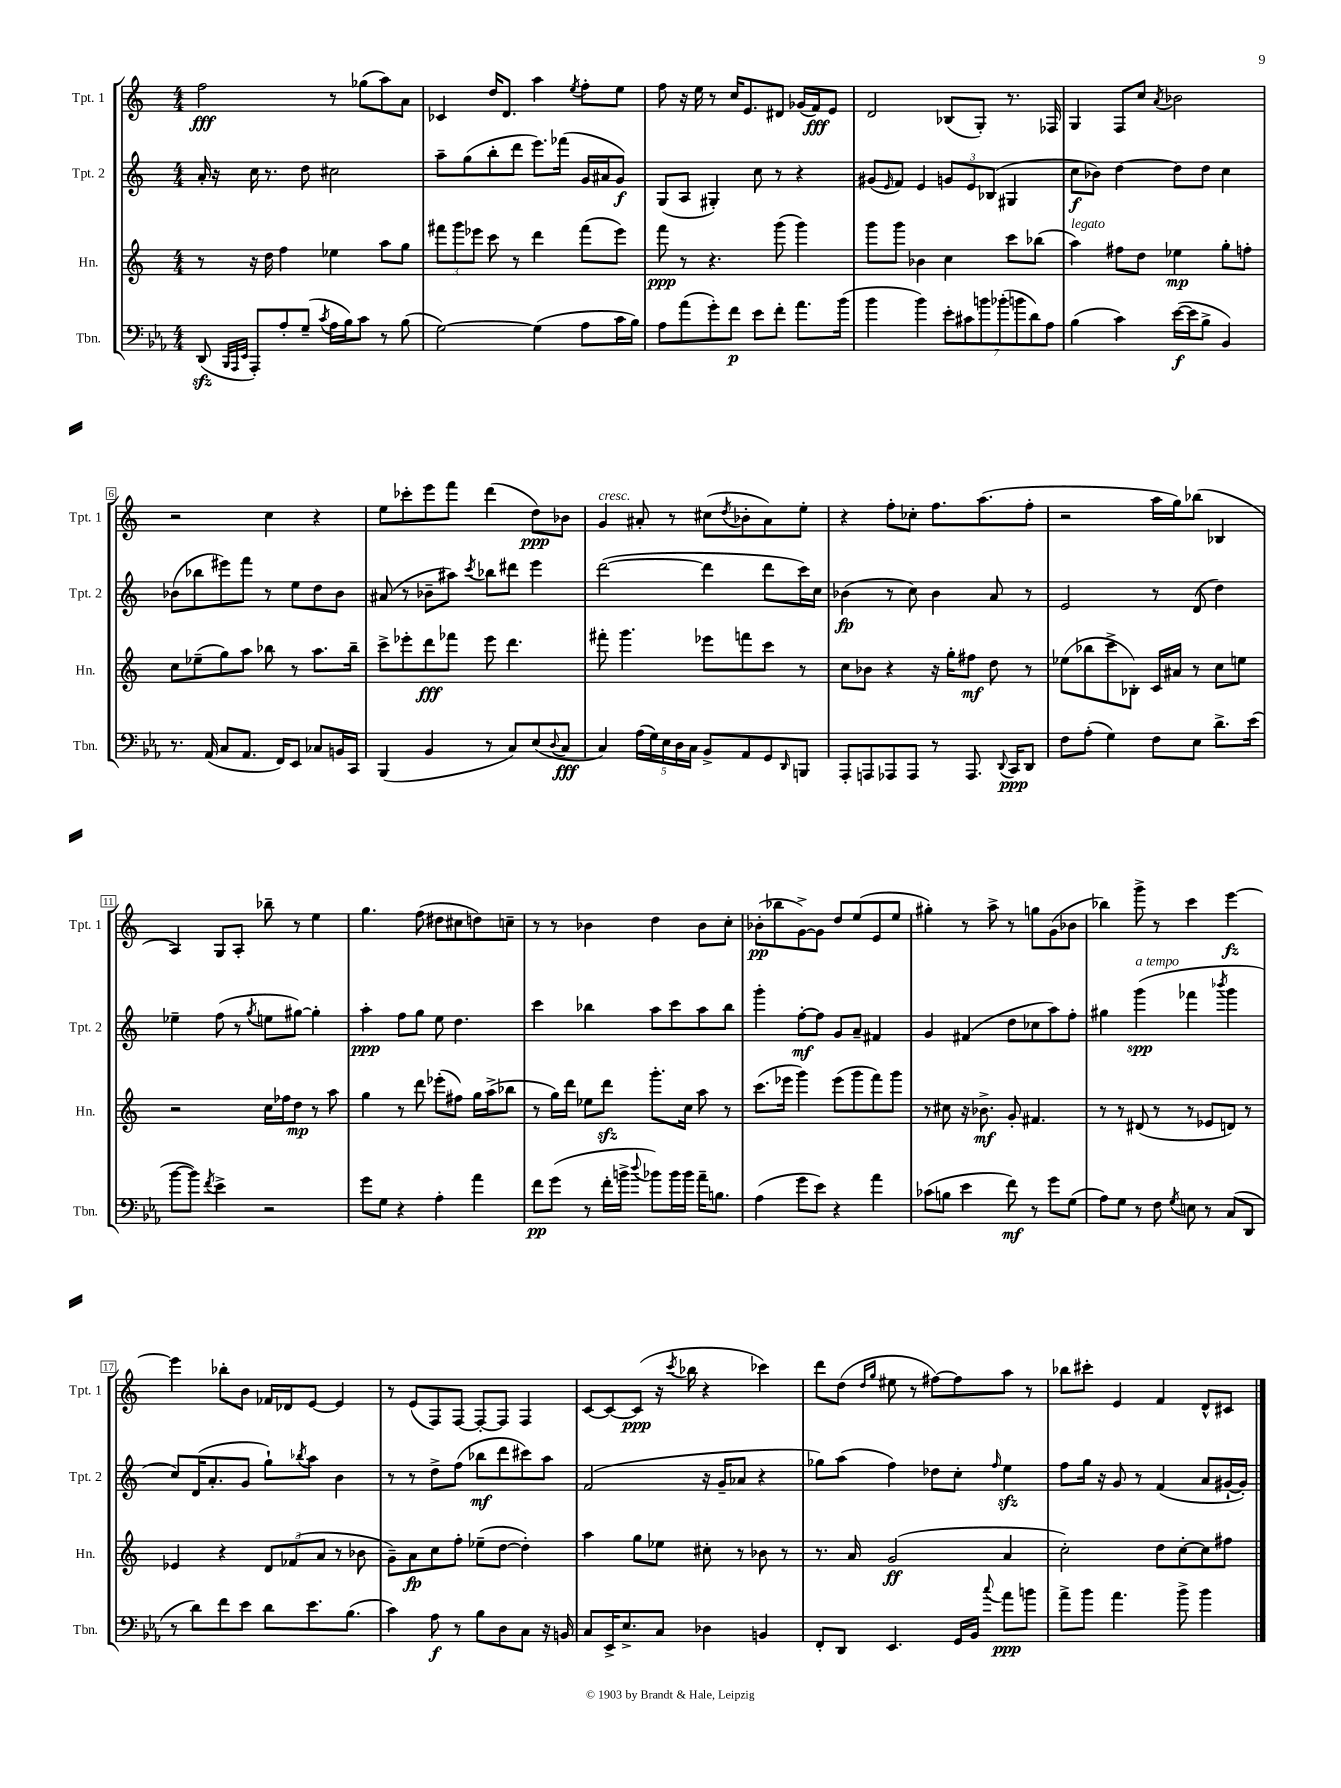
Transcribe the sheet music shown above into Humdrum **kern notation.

**kern	**kern	**kern	**kern
*staff4	*staff3	*staff2	*staff1
*clefF4	*clefG2	*clefG2	*clefG2
*k[b-e-a-]	*k[]	*k[]	*k[]
*M4/4	*M4/4	*M4/4	*M4/4
(8DD/	8r	16a'/	2ff\
.	.	16r	.
32qqBBB-/LLL	.	.	.
32qqAAA-/	.	.	.
32qqEE-/JJJ	.	.	.
8AAA-'/L)	16r	16cc\	.
.	16dd\	8.r	.
8A-'/	4ff\	.	.
(8G~/J	.	8dd\	.
8qc/	.	.	.
16A-\LL	4ee-\	2cc#\	8r
16B-\J)	.	.	.
8c\J	.	.	(8gg-\L
8r	8aa\L	.	8aa\)
(8B-\	8gg\J	.	8a\J
=	=	=	=
[2G\)	12fff#\L	8aa~\L	4c-/
.	12ggg\	.	.
.	.	(8gg\	.
.	12eee-\J	.	.
.	8ccc\	8bb'\	16dd/LK
.	.	.	8.d/J
.	8r	8ddd\J	.
(4G\]	4ddd\	8.eee\L)	4aa\
.	.	(16fff-\Jk	.
.	.	.	8qee/
8A-\L	(8fff#\L	16g/LL	8ff'\L
.	.	16a#/J	.
16c\L	8eee-\J)	8g/J)	8ee\J
16B-\JJ)	.	.	.
=	=	=	=
8A-\L	8fff\	(8G/L	8ff\
(8a-\	8r	8A/J	16r
.	.	.	16ee\
8g'\)	4.r	4G#'/)	8r
8f\J	.	.	16cc/LK
.	.	.	8.e/
8e-\L	.	8cc\	.
8f'\J	(8ggg\	8r	8d#/J
8.a-\L	4ggg\)	4r	(16g-/LL
.	.	.	16f/J)
.	.	.	8e/J
(16b-\Jk	.	.	.
=	=	=	=
4b-\	8ggg\L	(8g#/L	2d/
.	.	16qqe/	.
.	8ggg\J	8f/J)	.
4b-\)	4b-\	4e/	.
14e-'\L	4cc\	12g/L	(8B-/L
14c#\	.	.	.
.	.	12e/	.
.	.	.	8G'/J)
14b\	.	.	.
.	.	(12B-/J	.
(14b-'\	.	.	.
.	8ccc\L	4G#/	8.r
14b\	.	.	.
14d\)	.	.	.
.	(8bb-\J	.	.
14A-\J	.	.	.
.	.	.	16F-/
=	=	=	=
(4B-\	4aa\)	8cc\L	4G/
.	.	8b-\J)	.
4c\)	8ff#\L	[4dd\	8F/L
.	8dd\J	.	8cc/J
.	.	.	8qa/
([16e-\LL	4ee-\	8dd\]L	2b-\
16e-\]J	.	.	.
8B-^\J	.	8dd\J	.
4BB-/)	8gg'\L	4cc\	.
.	8ff'\J	.	.
=	=	=	=
8.r	8cc\L	(8b-\L	2r
.	(8ee-~\	8bb-\	.
(16AA-/	.	.	.
8C/L	8gg\)	8eee#\)	.
8.AA-/J	8aa\J	8fff\J	.
.	8bb-\	8r	4cc\
16FF/LK)	.	.	.
8EE-/J	8r	8ee\L	.
8C-/L	8.aa\L	8dd\	4r
16BB/L	.	8b-\J	.
16CC/JJ	16bb-~\Jk	.	.
=	=	=	=
(4BBB-/	8ccc^\L	(8a#/	8ee\L
.	8eee-'\	8r	8ccc-'\
4BB-/	8ddd\	8b-~\L	8eee\
.	8fff-\J	8aa#\J)	8fff\J
.	.	8qccc/	.
8r	8eee-\	8bb-\L	(4ddd\
8C/L)	4.ddd\	8ddd#\J	.
(8E-/	.	4eee\	8dd\L)
8qqD/	.	.	.
8C/J	.	.	8b-\J
=	=	=	=
4C/)	8fff#'\	([2ddd\	4g/
.	4.ggg\	.	.
(20A-\LL	.	.	8a#'/
20G\)	.	.	.
20E-\	.	.	.
.	.	.	8r
20D\	.	.	.
20C\JJ	.	.	.
8BB-^/L	8eee-\L	4ddd\]	(8cc#\L
.	.	.	8qdd/
8AA-/	8fff\	.	8b-'\
8GG/	8ccc\J	8ddd\L	8a#\)
16qqDD/	.	.	.
8BBB/J	8r	16ccc\L)	8ee'\J
.	.	16cc\JJ	.
=	=	=	=
8AAA-'/L	8cc\L	(4b-\	4r
8AAA/	8b-\J	.	.
8AAA-/	4r	8r	8ff'\L
8AAA-/J	.	8cc\)	8cc-'\J
8r	16r	4b-\	8.ff\L
.	16gg'\LK	.	.
8.AAA-/	8ff#\J	.	.
.	.	.	(8.aa\
.	8dd\	8a/	.
8qqDD/	.	.	.
16CC/LK	.	.	.
8DD/J	8r	8r	8ff'\J
=	=	=	=
8F\L	(8ee-\L	2e/	2r
(8A-'\J	8bb-\	.	.
4G\)	8ccc^\	.	.
.	8B-'\J)	.	.
8F\L	16c/LL	8r	16aa\LL
.	16a#/JJ	.	16gg\J)
8E-\J	8r	(8d/	(8bb-\J
8.d^\L	8cc\L	4dd\)	4B-/
.	8ee\J	.	.
(16e-\Jk	.	.	.
=	=	=	=
[8b-\L	2r	4ee-~\	4A/)
8b-\]J)	.	.	.
8qf/	.	.	.
4e-^\	.	(8ff\	8G/L
.	.	8r	8A'/J
.	.	8qgg/	.
2r	16cc\LL	8ee\L	8bb-~\
.	16ff-\J	.	.
.	8dd\J	[8gg#\J)	8r
.	8r	4gg#'\]	4ee\
.	8aa\	.	.
=	=	=	=
8g\L	4gg\	4aa'\	4.gg\
8G\J	.	.	.
4r	8r	8ff\L	.
.	8ddd\	8gg\J	(8ff\
4A-'\	(8eee-'\L	8ee\	8dd#\L
.	8ff#\J)	4.dd\	8cc#\
4a-\	16gg\LL	.	8dd\)
.	(16aa^\J	.	.
.	8bb-\J	.	8cc~\J
=	=	=	=
8f\L	8r	4ccc\	8r
(8g\J	16gg\LL)	.	8r
.	16ddd\JJ	.	.
8r	8ee-\L	4bb-\	4b-\
16f'\LL	8ddd\J	.	.
16b^\JJ	.	.	.
8qqdd/	.	.	.
8b-\L)	8.ggg'\L	8aa\L	4dd\
16b-\L	.	8ccc\	.
16b-\JJ	16cc\Jk	.	.
16a-~\LK	8aa\	8aa\	8b-\L
8.B\J	.	.	.
.	8r	8bb-\J	8cc'\J
=	=	=	=
(4A-\	(8.ccc\L	4ggg'\	(8b-'\L
.	.	.	8bb-\
.	16eee-\Jk	.	.
8g\L	4ggg\)	[8ff'\L	[8g^\)
8e-\J)	.	8ff\]J	8g\]J
4r	(8eee-\L	8g/L	8dd/L
.	8ggg\	8a~/J	(8ee/
4a-\	8fff\)	4f#/	8e/
.	8ggg\J	.	8ee/J
=	=	=	=
(8c-\L	8r	4g/	4gg#'\)
8B\J	8cc#\	.	.
4e-\	16r	(4f#/	8r
.	8.b-^\	.	.
.	.	.	8aa^\
8f\)	8g'/	8dd\L	8r
8r	4.f#/	8cc-\	8gg\L
8g\L	.	8aa\)	(8g\
(8G\J	.	8ff'\J	8b-\J
=	=	=	=
8A-\L)	8r	4gg#\	4bb-\)
8G\J	8r	.	.
8r	(8d#/	(4ggg\	8ggg^\
8F\	8r	.	8r
8qG/	.	.	.
8E\	8r	4fff-\	4ccc\
8r	8e-/L	.	.
.	.	8qbbb-/	.
(8C/L	8d/J)	4ggg\	[4eee\
8DD/J	8r	.	.
=	=	=	=
8r	4e-/	8cc/L)	4eee\]
8d\L)	.	(16d/K	.
.	.	8.a'/	.
8f\	4r	.	8bb-'\L
8e-\J	.	8g/J	8b\J
8d\L	12d/L	8gg`\L)	16f-/LL
.	.	.	16d-/J
.	(12f-/	.	.
.	.	8qbb-/	.
8.e-\	.	8aa\J	[8e/J
.	12a/J	.	.
.	8r	4b\	4e/]
(8.B-\J	.	.	.
.	8b-\	.	.
=	=	=	=
4c\)	8g~\L)	8r	8r
.	8a\	8r	(8e/L
8A-\	8cc\	8dd^\L	8F/)
8r	8ff'\J	(8ff\J	[8F/J
8B-\L	(8ee-~\L	8bb-\L	8F'/_L
8D\	[8dd\J	8ddd\	8F/]J
8C\J	4dd'\])	8ccc#\)	4F/
16r	.	8aa\J	.
16BB/	.	.	.
=	=	=	=
8C/L	4aa\	(2f/	[8c/L
16EE-^/K	.	.	8c/_
8.E-^/	.	.	.
.	8gg\L	.	(8c/]J
8C/J	8ee-\J	.	16r
.	.	.	8qccc/
.	.	.	16bb-\
4D-\	8cc#'\	16r	4r
.	.	16g~/LK	.
.	8r	8a-/J	.
4BB/	8b-\	4r	4ccc-\)
.	8r	.	.
=	=	=	=
8FF'/L	8.r	8gg-\L)	8ddd\L
8DD/J	.	(8aa\J	(8dd\J
.	16a/	.	.
.	.	.	16qqdd/LL
.	.	.	16qqgg/JJ
4.EE-/	(2g/	4ff\)	8ee#\
.	.	.	8r
.	.	8dd-\L	[8ff#\L)
16GG/LL	.	8cc'\J	8ff#\]
16BB-/JJ	.	.	.
8qqcc/	.	16qqff/	.
8a-\L	4a/	4ee\	8aa\J
8b\J	.	.	8r
=	=	=	=
8a-^\L	2cc'\)	8ff\L	8bb-\L
8b-\J	.	16gg\Jk	8ccc#'\J
.	.	16r	.
4.a-\	.	8g/	4e/
.	.	8r	.
.	8dd\L	(4f/	4f/
8b-^\	[8cc'\	.	.
4b-\	8cc\]	8a/L	8d^^/L
.	8ff#\J	[16g#`/L	8c#/J
.	.	16g#'/]JJ)	.
==	==	==	==
*-	*-	*-	*-
